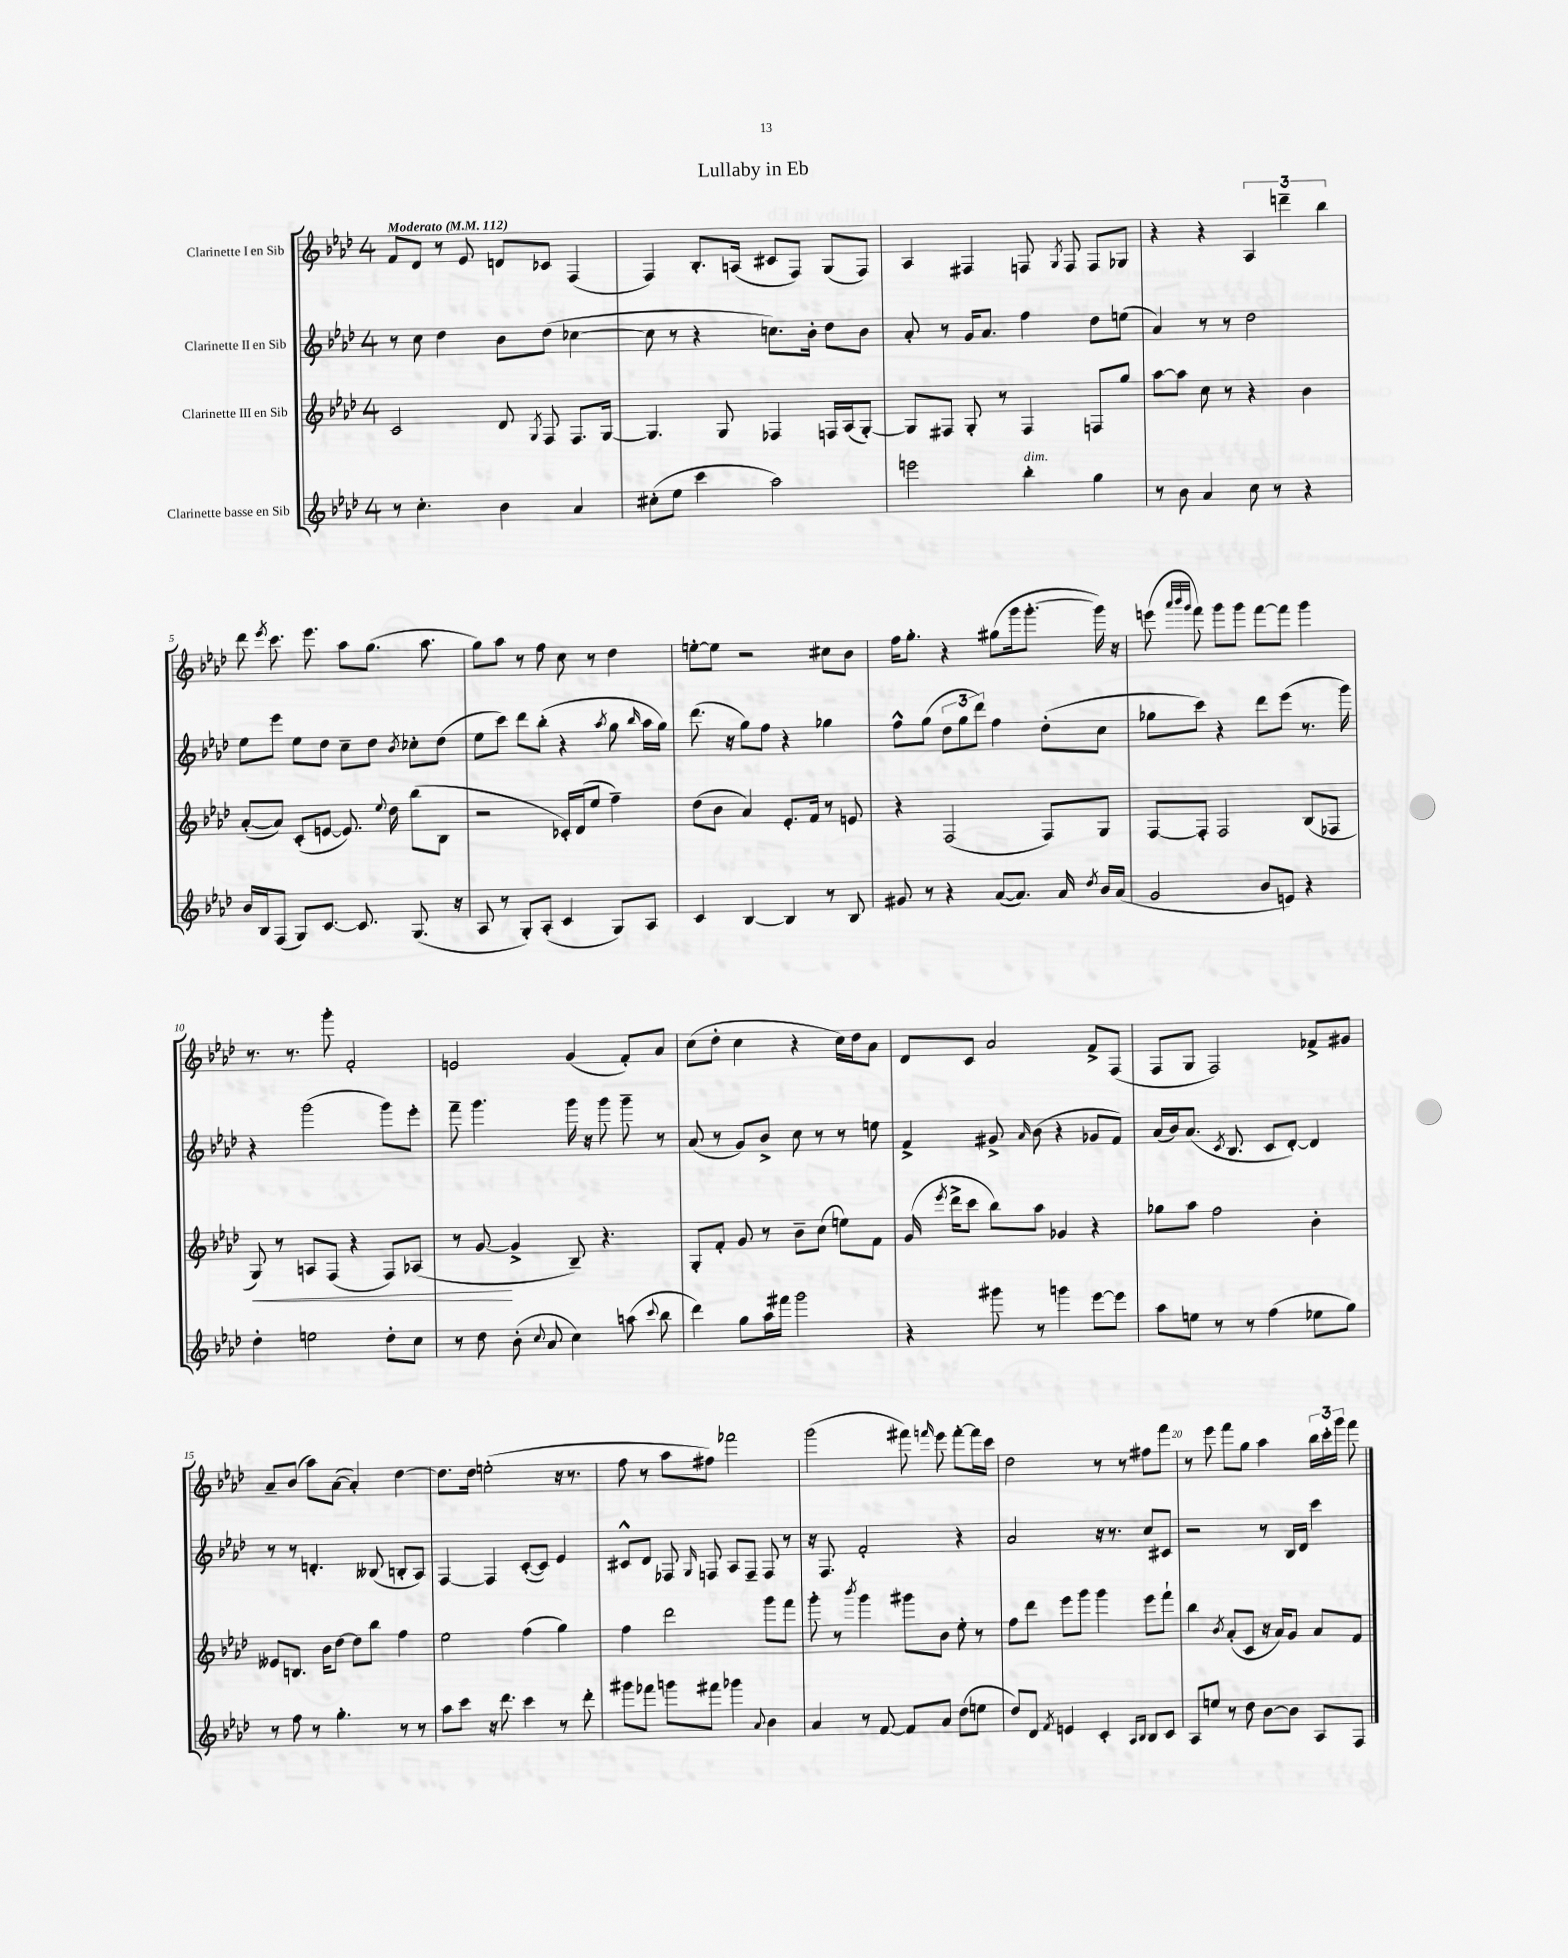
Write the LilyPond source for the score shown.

\header { title = "Lullaby in Eb" }
<<
\new StaffGroup <<
\new Staff = "s0" \with { instrumentName = "Clarinette I en Sib" } {
    \clef treble \key aes \major \once \override Staff.TimeSignature.style = #'single-digit \time 4/4 \tempo "Moderato" 4 = 112
    \autoBeamOff f'8[ des'8] r8 ees'8 d'8[ ces'8] f4( |
    f4) bes8.[-. a16]( cis'8[ f8]) g8[( f8]) |
    aes4 fis4 f8 \acciaccatura { g8 } f8 f8[ ges8] |
    r4 r4 \tuplet 3/2 { aes4 d'''4-- bes''4 } |
    des'''8 \acciaccatura { ees'''8 } c'''8. ees'''8. aes''8[ g''8.]( aes''8. |
    g''8[) aes''8] r8 f''8 c''8 r8 des''4 |
    e''8[~-. e''8] r2 cis''8[ bes'8] |
    f''16[ g''8.]-. r4 gis''8[( g'''16 g'''8.]~-. g'''16) r16 |
    e'''8( \grace { aes'''32[ bes'''32 g'''32] } f'''8) g'''8[ g'''8] f'''8[~ f'''8] g'''4 |
    r8. r8. g'''8-. f'2-. |
    e'2 g'4( f'8[-.) aes'8] |
    c''8[( des''8]-. c''4 r4 c''16[) des''16 aes'8] |
    des'8[ c'8] aes'2 f'8[-> f8]( |
    f8[ g8] f2) fes'8[-> gis'8] |
    aes'8[-- bes'8]( aes''8[) aes'8]~( aes'4-.) des''4~ |
    des''8.[ des''16] e''2-.( r16 r8. |
    f''8 r8 aes''8[ fis''8]) fes'''2 |
    g'''2( fis'''8) \grace { f'''16 } ees'''8 f'''8[~-. f'''16 c'''16] |
    des''2 r8 r8 fis''8[ f'''8] |
    r8 ees'''8 f'''8[ g''8] aes''4 \tuplet 3/2 { bes''16[ c'''16-. g'''16] } f'''8 \bar "|." |
}
\new Staff = "s1" \with { instrumentName = "Clarinette II en Sib" } {
    \clef treble \key aes \major \once \override Staff.TimeSignature.style = #'single-digit \time 4/4
    \autoBeamOff r8 c''8 des''4 bes'8[ des''8]( ces''4~ |
    ces''8 r8 r4 c''8.[) bes'16]-. des''8[ bes'8] |
    aes'8-. r8 g'16[ aes'8.] f''4 des''8[ e''8]( |
    aes'4) r8 r8 des''2 |
    ees''8[ ees'''8] ees''8[ des''8] c''8[-- des''8] \acciaccatura { bes'8 } ces''8[-. des''8]( |
    ees''8[ c'''8]) des'''8[ bes''8]-.( r4 \acciaccatura { aes''8 } g''8 \grace { bes''16 } aes''16[ g''16]) |
    des'''8.( r16 g''8[) f''8] r4 ges''4 |
    f''8[-^ g''8]( \tuplet 3/2 { des''8[ g''8 des'''8]) } f''4 des''8[-.( c''8] |
    ges''8[ c'''8]) r4 des'''8[ ees'''8]( r8. g'''16) |
    r4 g'''2( g'''8[) ees'''8]-. |
    f'''8-- g'''4. g'''16 r16 g'''8 g'''8-- r8 |
    aes'8( r8 g'8[) bes'8]-> c''8 r8 r8 e''8 |
    f'4-> gis'8-> \grace { aes'16 } bes'8( r4 ges'8[ f'8]) |
    aes'16[( bes'16) aes'8.]( \acciaccatura { c'8 } bes8. c'8[ des'8]~-.) des'4 |
    r8 r8 d'4.-. beses8( b8[-. aes8]) |
    f4~ f4 c'8[~-.( c'8]) ees'4 |
    cis'8[-^ des'8] fes8 \grace { g16 } f8 aes8[ f8]-- f8 r8 |
    r16 f8. f'2-. r4 |
    aes'2 r16 r8. c''8[ cis'8] |
    r2 r8 bes16[ des'16] c'''4 \bar "|." |
}
\new Staff = "s2" \with { instrumentName = "Clarinette III en Sib" } {
    \clef treble \key aes \major \once \override Staff.TimeSignature.style = #'single-digit \time 4/4
    \autoBeamOff c'2 des'8 \acciaccatura { g8 } f8 f8.[ g16]~ |
    g4. g8 fes4 f16[ aes16( g8]~-.) |
    g8[ fis8] g8-. r8 fis4 f8[ g''8] |
    aes''8[~ aes''8] c''8 r8 r4 bes'4 |
    aes'8[~-.( aes'8]) c'8[-.( e'8]~ e'8.) \appoggiatura { ees''8 } des''16 bes''8[( bes8] |
    r2 ces'16[-.) des'16( ees''8] f''4--) |
    des''8[( bes'8] aes'4) ees'8.[-. f'16] r8 e'8 |
    r4 f2( f8[) g8] |
    f8[~ f8]-. f2 bes8[( fes8] |
    g8\<) r8 a8[ f8]( r4 f8[) aes8]( |
    r8 g'8~\! g'4-> bes8--) r4. |
    g8[-. f'8]-. g'8 r8 bes'8[-- c''8]( e''8[) f'8] |
    g'16( \acciaccatura { ees'''8 } des'''16[-> c'''8] bes''8[) aes''8] ges'4 r4 |
    ges''8[ aes''8] f''2 bes'4-. |
    eeses'8[ b8.] bes'16[ des''8]~ des''8[ bes''8] f''4 |
    ees''2 f''4( g''4) |
    f''4 des'''2 g'''8[ f'''8] |
    g'''8-. r8 \acciaccatura { bes'''8 } g'''4 gis'''8[ bes'8] ees''8-. r8 |
    f''8[ des'''8] ees'''8[ g'''8] g'''4 ees'''8[ f'''8]-! |
    bes''4 \acciaccatura { bes'8 } aes'8[-.( c'8] r16 aes'16[) g'8] aes'8[ f'8] \bar "|." |
}
\new Staff = "s3" \with { instrumentName = "Clarinette basse en Sib" } {
    \clef treble \key aes \major \once \override Staff.TimeSignature.style = #'single-digit \time 4/4
    \autoBeamOff r8 c''4.-. bes'4 aes'4 |
    cis''8[-.( ees''8] c'''4 aes''2) |
    e'''2 bes''4-.^\markup { \italic "dim." } g''4 |
    r8 bes'8 aes'4 c''8 r8 r4 |
    bes'16[ bes16 f8]( g8[) c'8.]~ c'8. g8.( r16 |
    aes8 r8 g8[-.) aes8]-.( c'4 g8[) aes8] |
    c'4 bes4~ bes4 r8 bes8 |
    gis'8 r8 r4 aes'8[~( aes'8.]) aes'16 \acciaccatura { des''8 } bes'16[ aes'16]( |
    g'2 bes'8[ e'8]) r4 |
    des''4-. e''2 des''8[-. c''8] |
    r8 des''8 bes'8-.( \appoggiatura { c''8 } aes'8 c''4) a''8( \appoggiatura { c'''8 } bes''8 |
    des'''4) g''8[ aes''16 fis'''16] g'''2 |
    r4 gis'''8 r8 g'''4 ees'''8[~ ees'''8] |
    aes''8[ e''8] r8 r8 f''4( ees''8[ g''8]) |
    r8 f''8 r8 g''4.-. r8 r8 |
    aes''8[ c'''8] r16 des'''8. c'''4 r8 des'''8-. |
    gis'''8[ fes'''8] g'''8[ fis'''8] ges'''4 \appoggiatura { aes'8 } bes'4 |
    aes'4 r8 f'8~ f'8[ aes'8] des''8[( e''8] |
    des''8[) des'8] \acciaccatura { f'8 } e'4 c'4-. \grace { aes16[ bes16] } bes8[ c'8] |
    aes8[ e''8] r8 des''8 bes'8[~ bes'8] aes8[ f8] \bar "|." |
}
>>
>>
\layout { \context { \Score \override BarNumber.break-visibility = ##(#f #t #t) barNumberVisibility = #(every-nth-bar-number-visible 5) } }
